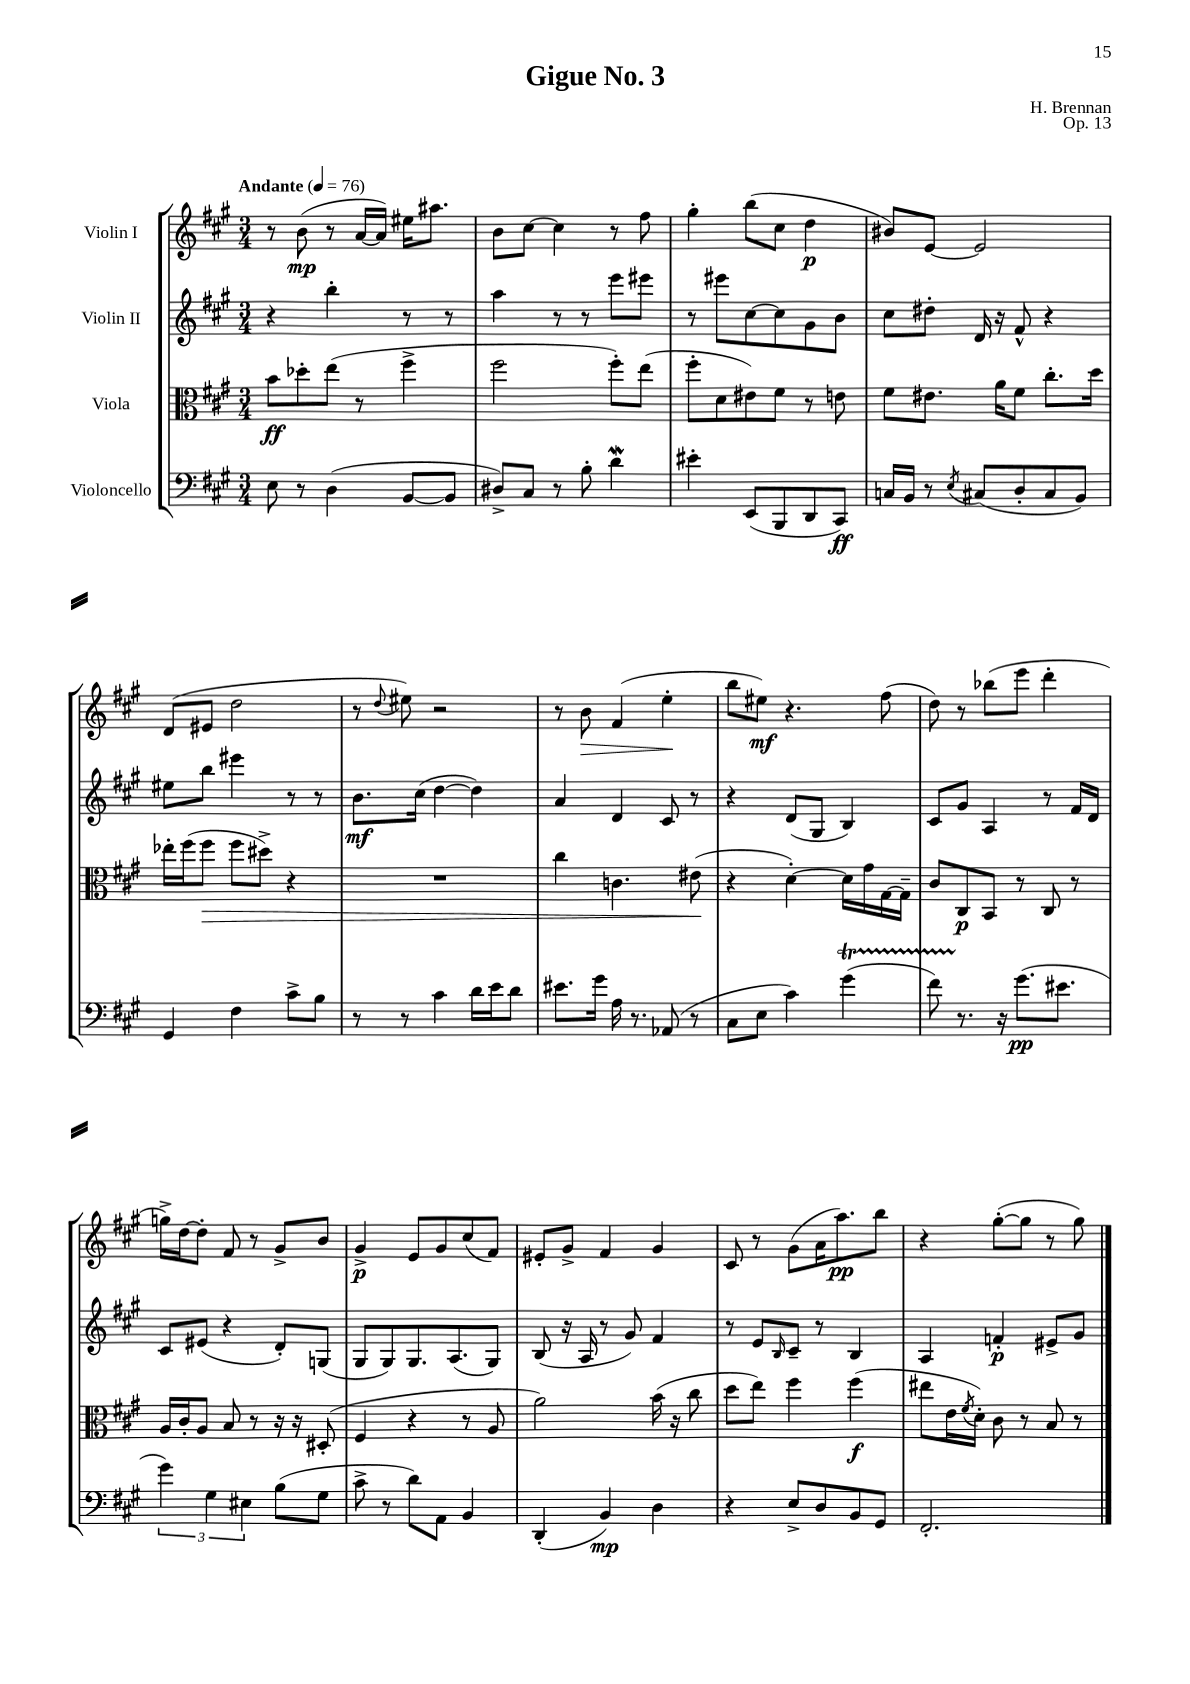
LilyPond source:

\header { title = "Gigue No. 3" composer = "H. Brennan" opus = "Op. 13" }
<<
\new StaffGroup <<
\new Staff = "s0" \with { instrumentName = "Violin I" } {
    \clef treble \key a \major \numericTimeSignature \time 3/4 \tempo "Andante" 4 = 76
    r8 b'8\mp( r8 a'16~ a'16) eis''16 ais''8. |
    b'8 cis''8~ cis''4 r8 fis''8 |
    gis''4-. b''8( cis''8 d''4\p |
    bis'8) e'8~ e'2 |
    d'8( eis'8 d''2 |
    r8 \appoggiatura { d''8 } eis''8) r2 |
    r8 b'8\> fis'4( e''4-.\! |
    b''8 eis''8\mf) r4. fis''8( |
    d''8) r8 bes''8( e'''8 d'''4-. |
    g''16->) d''16~ d''8-. fis'8 r8 gis'8-> b'8 |
    gis'4->\p e'8 gis'8 cis''8( fis'8) |
    eis'8-. gis'8-> fis'4 gis'4 |
    cis'8 r8 gis'8( a'16 a''8.\pp) b''8 |
    r4 gis''8~-.( gis''8 r8 gis''8) \bar "|." |
}
\new Staff = "s1" \with { instrumentName = "Violin II" } {
    \clef treble \key a \major \numericTimeSignature \time 3/4
    r4 b''4-. r8 r8 |
    a''4 r8 r8 e'''8 eis'''8 |
    r8 eis'''8 cis''8~ cis''8 gis'8 b'8 |
    cis''8 dis''8-. d'16 r16 fis'8-^ r4 |
    eis''8 b''8 eis'''4 r8 r8 |
    b'8.\mf cis''16( d''4~ d''4) |
    a'4 d'4 cis'8 r8 |
    r4 d'8( gis8 b4) |
    cis'8 gis'8 a4 r8 fis'16 d'16 |
    cis'8 eis'8( r4 d'8-.) g8( |
    gis8 gis8) gis8. a8.( gis8) |
    b8( r16 a16 r8 gis'8) fis'4 |
    r8 e'8 \grace { b16 } cis'8-- r8 b4 |
    a4 f'4-.\p eis'8-> gis'8 \bar "|." |
}
\new Staff = "s2" \with { instrumentName = "Viola" } {
    \clef alto \key a \major \numericTimeSignature \time 3/4
    b'8\ff des''8-. e''8( r8 fis''4-> |
    fis''2 fis''8-.) e''8( |
    fis''8-. d'8 eis'8) fis'8 r8 e'8 |
    fis'8 eis'8. a'16 fis'8 cis''8.-. d''16 |
    ees''16-. fis''16( fis''8\> fis''8 dis''8->) r4 |
    R2. |
    cis''4 c'4. eis'8\!( |
    r4 d'4~-.) d'16 gis'16 gis16~ gis16-- |
    cis'8 cis8\p b,8 r8 cis8 r8 |
    a16 cis'16-. a8 b8 r8 r16 r16 dis8-.( |
    fis4 r4 r8 a8 |
    a'2) b'16( r16 cis''8 |
    d''8 e''8) fis''4 fis''4\f( |
    eis''8 e'16 \acciaccatura { fis'8 } d'16-.) cis'8 r8 b8 r8 \bar "|." |
}
\new Staff = "s3" \with { instrumentName = "Violoncello" } {
    \clef bass \key a \major \numericTimeSignature \time 3/4
    e8 r8 d4( b,8~ b,8 |
    dis8->) cis8 r8 b8-. d'4\mordent |
    eis'4-. e,8( b,,8 d,8 cis,8\ff) |
    c16 b,16 r8 \acciaccatura { e8 } cis8( d8-. cis8 b,8) |
    gis,4 fis4 cis'8-> b8 |
    r8 r8 cis'4 d'16 e'16 d'8 |
    eis'8. gis'16 a16 r8. aes,8( r8 |
    cis8 e8 cis'4) gis'4\startTrillSpan( |
    fis'8) r8.\stopTrillSpan r16 gis'8.\pp( eis'8. |
    \tuplet 3/2 { gis'4) gis4 eis4 } b8( gis8 |
    cis'8-> r8 d'8) a,8 b,4 |
    d,4-.( b,4\mp) d4 |
    r4 e8-> d8 b,8 gis,8 |
    fis,2.-. \bar "|." |
}
>>
>>
\layout { \context { \Score \remove "Bar_number_engraver" } }
